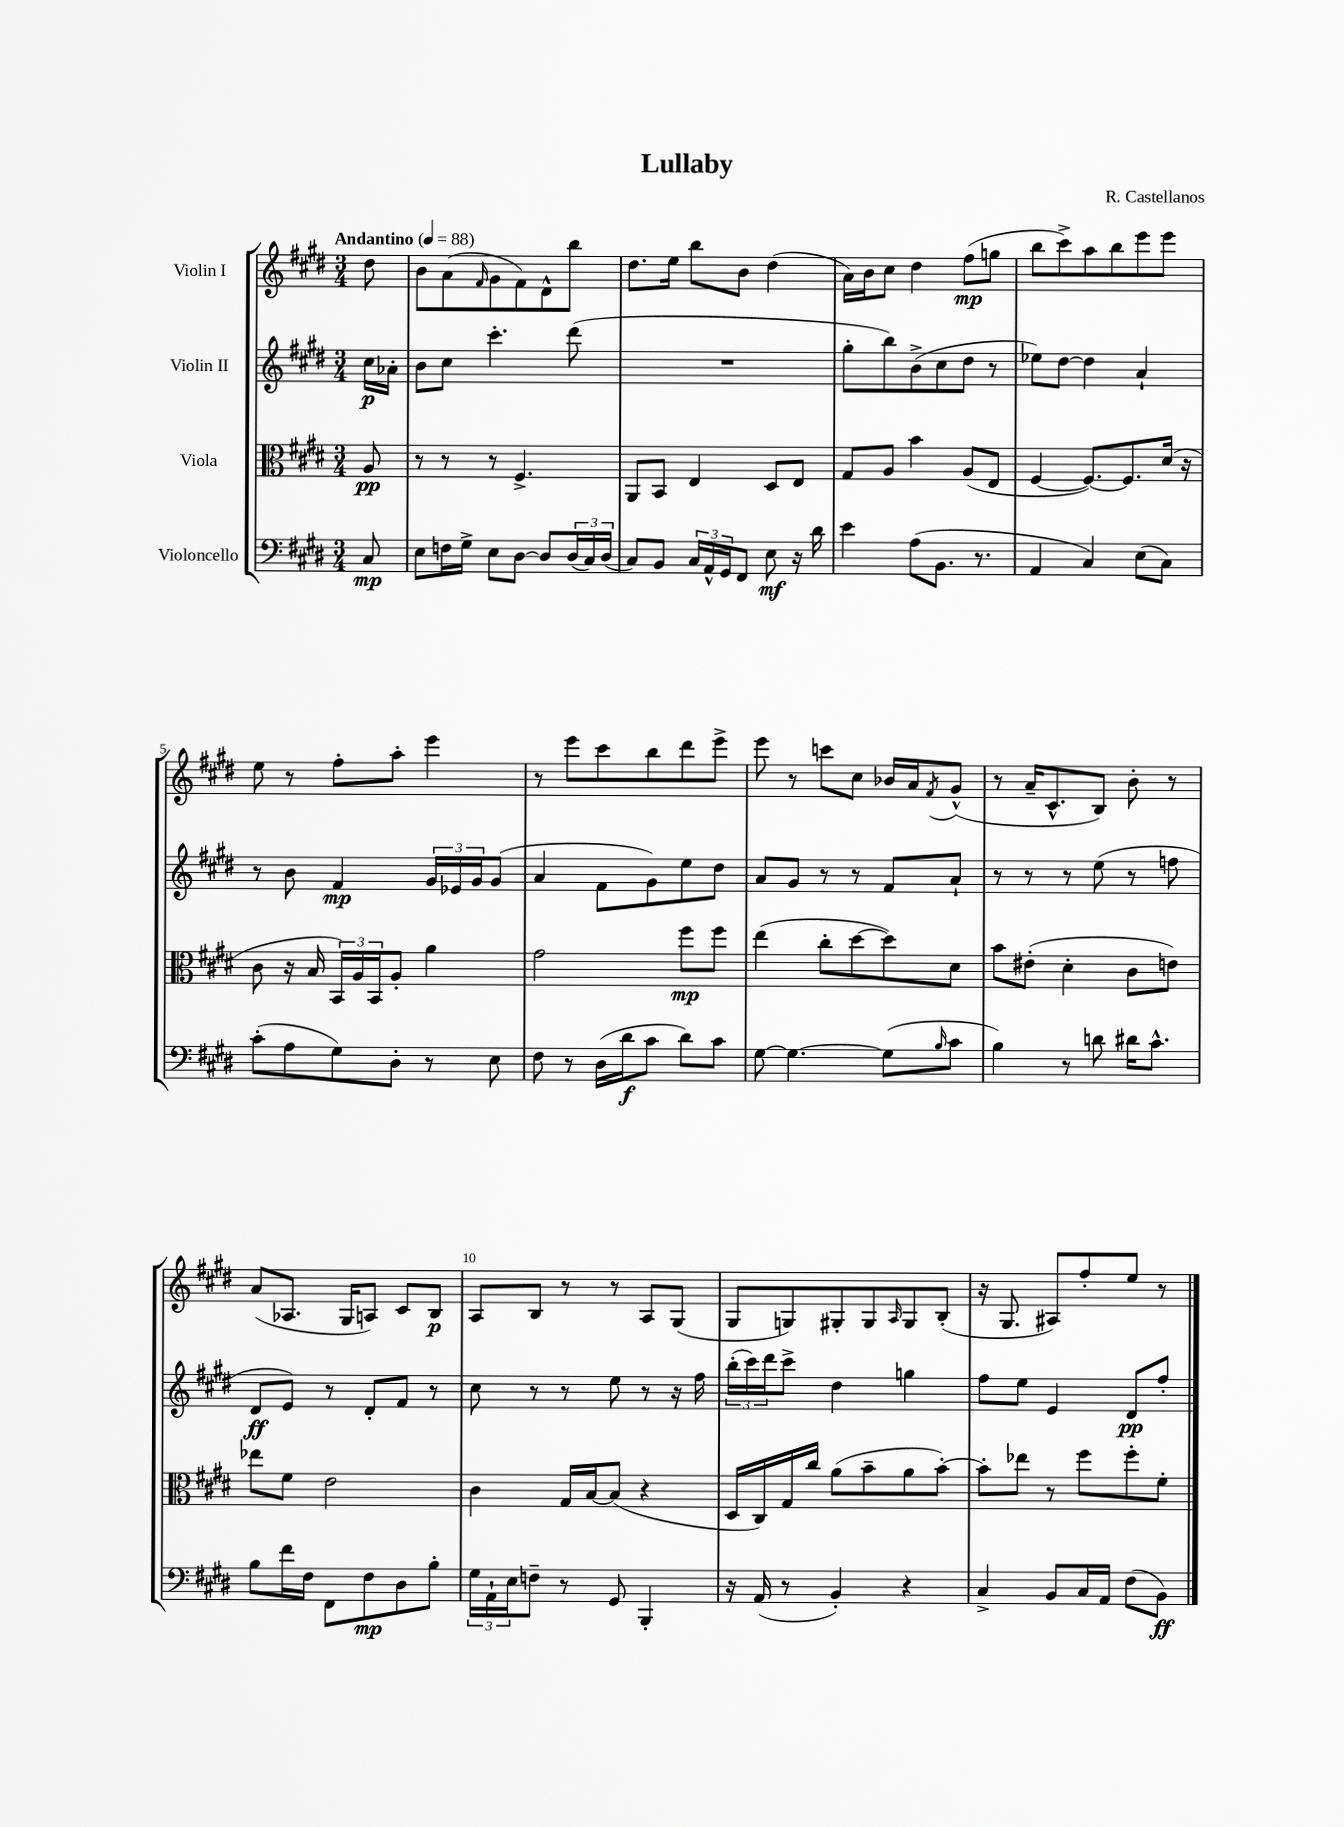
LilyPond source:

\header { title = "Lullaby" composer = "R. Castellanos" }
<<
\new StaffGroup <<
\new Staff = "s0" \with { instrumentName = "Violin I" } {
    \clef treble \key e \major \numericTimeSignature \time 3/4 \partial 8 \tempo "Andantino" 4 = 88
    dis''8 |
    b'8 a'8( \grace { fis'16 } gis'8 fis'8) dis'8-^ b''8 |
    dis''8. e''16 b''8 b'8 dis''4( |
    a'16) b'16 cis''8 dis''4 fis''8\mp( g''8 |
    b''8 cis'''8->) a''8 b''8 e'''8 e'''8 |
    e''8 r8 fis''8-. a''8-. e'''4 |
    r8 e'''8 cis'''8 b''8 dis'''8 e'''8-> |
    e'''8 r8 c'''8 cis''8 bes'16 a'16 \acciaccatura { fis'8 } gis'8-^( |
    r8 a'16-- cis'8.-^ b8) b'8-. r8 |
    a'8( aes8. gis16 a8) cis'8 b8\p |
    a8 b8 r8 r8 a8 gis8( |
    gis8 g8) gis8-. gis8 \grace { a16 } gis8 b8-.( |
    r16 gis8. ais8) fis''8-. e''8 r8 \bar "|." |
}
\new Staff = "s1" \with { instrumentName = "Violin II" } {
    \clef treble \key e \major \numericTimeSignature \time 3/4 \partial 8
    cis''16\p aes'16-. |
    b'8 cis''8 cis'''4.-. dis'''8( |
    R2. |
    gis''8-. b''8) b'8->( cis''8 dis''8 r8 |
    ees''8) dis''8~ dis''4 a'4-! |
    r8 b'8 fis'4\mp \tuplet 3/2 { gis'16 ees'16 gis'16 } gis'8( |
    a'4 fis'8 gis'8) e''8 dis''8 |
    a'8 gis'8 r8 r8 fis'8 a'8-! |
    r8 r8 r8 e''8( r8 f''8 |
    dis'8\ff e'8) r8 dis'8-. fis'8 r8 |
    cis''8 r8 r8 e''8 r8 r16 fis''16 |
    \tuplet 3/2 { b''16-.( cis'''16) dis'''16 } cis'''8-> dis''4 g''4 |
    fis''8 e''8 e'4 dis'8\pp fis''8-. \bar "|." |
}
\new Staff = "s2" \with { instrumentName = "Viola" } {
    \clef alto \key e \major \numericTimeSignature \time 3/4 \partial 8
    a8\pp |
    r8 r8 r8 fis4.-> |
    a,8 b,8 e4 dis8 e8 |
    gis8 a8 b'4 a8( e8 |
    fis4~ fis8.~) fis8. dis'16( r16 |
    cis'8 r16 b16 \tuplet 3/2 { b,16) a16 b,16 } a8-. a'4 |
    gis'2 fis''8\mp fis''8 |
    e''4( cis''8-. dis''8~ dis''8) dis'8 |
    b'8 eis'8-.( dis'4-. cis'8 e'8) |
    ees''8 fis'8 e'2 |
    cis'4 gis16 b16~ b8( r4 |
    dis16 cis16) gis16 cis''16 a'8( b'8-- a'8 b'8~-.) |
    b'8-. ees''8 r8 fis''8 fis''8-. fis'8-. \bar "|." |
}
\new Staff = "s3" \with { instrumentName = "Violoncello" } {
    \clef bass \key e \major \numericTimeSignature \time 3/4 \partial 8
    cis8\mp |
    e8 f16 gis16-> e8 dis8~ dis8 \tuplet 3/2 { dis16( cis16) dis16( } |
    cis8) b,8 \tuplet 3/2 { cis16 a,16-^ gis,16 } fis,8 e8\mf r16 dis'16 |
    e'4 a8( b,8. r8. |
    a,4 cis4) e8( cis8) |
    cis'8-.( a8 gis8) dis8-. r8 e8 |
    fis8 r8 dis16( dis'16\f cis'8 dis'8) cis'8 |
    gis8~ gis4.~ gis8( \grace { b16 } cis'8 |
    b4) r8 d'8 dis'16 cis'8.-^ |
    b8 fis'16 fis16 fis,8 fis8\mp dis8 b8-. |
    \tuplet 3/2 { gis16 a,16-! e16 } f8-- r8 gis,8 b,,4-. |
    r16 a,16( r8 b,4-.) r4 |
    cis4-> b,8 cis16 a,16 fis8( b,8\ff) \bar "|." |
}
>>
>>
\layout { \context { \Score \override BarNumber.break-visibility = ##(#f #t #t) barNumberVisibility = #(every-nth-bar-number-visible 5) } }
